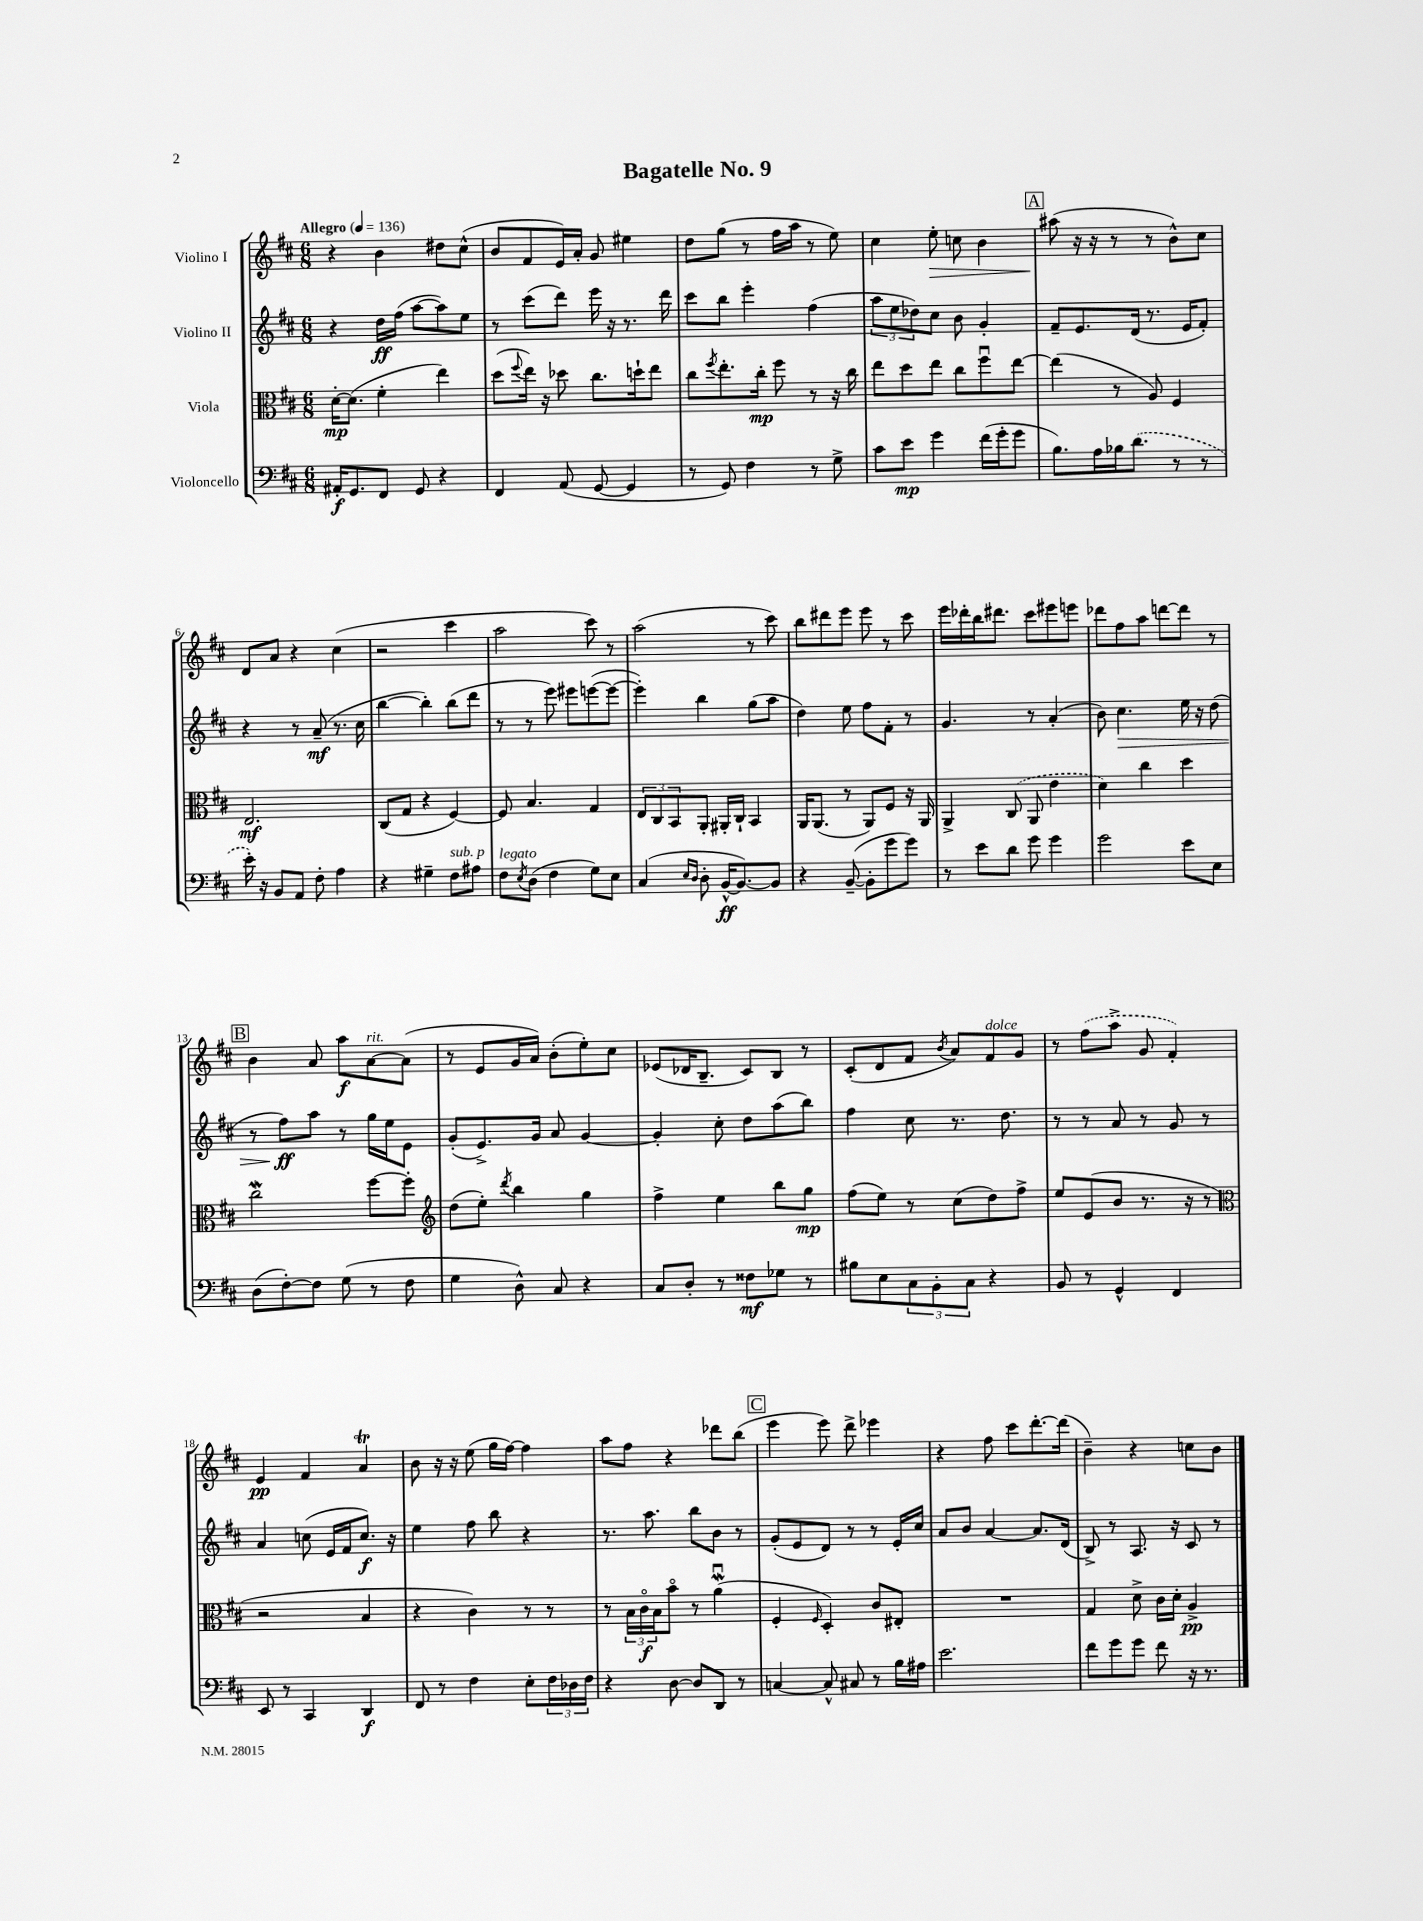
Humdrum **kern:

**kern	**kern	**kern	**kern
*staff4	*staff3	*staff2	*staff1
*clefF4	*clefC3	*clefG2	*clefG2
*k[f#c#]	*k[f#c#]	*k[f#c#]	*k[f#c#]
*M6/8	*M6/8	*M6/8	*M6/8
*MM136	*MM136	*MM136	*MM136
16AA#'	[16d'	4r	4r
8.GG	(8.d]	.	.
8FF#	4f#'	16dd	4b
.	.	(16ff#	.
8GG	.	[8aa	.
4r	4ee)	8aa])	8dd#
.	.	8ee	(8cc#^^
=	=	=	=
4FF#	(8dd	8r	8b
.	8qqff#	.	.
.	16ee)	(8ccc#	8f#
.	16r	.	.
(8AA	8dd-	8ddd)	16e)
.	.	.	16a'
[8GG	8.cc#	16eee	8g
.	.	16r	.
4GG]	.	8.r	4ee#
.	16dd`	.	.
.	8ee	.	.
.	.	16ddd	.
=	=	=	=
8r	8cc#	8ccc#	8dd
.	8qff#	.	.
8GG)	8.ee'	8bb	(8gg
4F#	.	4eee'	8r
.	16cc#'	.	.
.	8ff#	.	16ff#
.	.	.	16aa
8r	8r	(4ff#	8r
8G^	16r	.	8ee)
.	16cc#	.	.
=	=	=	=
8c#	8ee	12aa	4cc#
.	.	12ee	.
8e	8dd	.	.
.	.	12dd-)	.
4g	8ee	8cc#	8ee'
.	8cc#	8b	8cc
(16f#	8ff#u	4g'	4b
16g'	.	.	.
8g	[8ee	.	.
=	=	=	=
8.B)	(4ee]	8f#~	(8aa#
.	.	8.e	16r
16A	.	.	16r
16B-	8r	.	8r
(8.d	.	(16d	.
.	8A)	8.r	8r
8r	4F#	.	8b^^)
.	.	16e	.
8r	.	8f#')	8cc#
=	=	=	=
16e')	2.E	4r	8d
16r	.	.	.
8BB	.	.	8a
8AA	.	8r	4r
8F#'	.	(8a~	.
4A	.	8.r	(4cc#
.	.	16cc#	.
=	=	=	=
4r	(8C#	[4bb	2r
.	8G	.	.
4G#~	4r	4bb'])	.
8F#	[4F#)	(8bb	4ccc#
8A#	.	8ddd	.
=	=	=	=
8F#	8F#]	8r	2aa
8qE	.	.	.
(8D	4.B	8r	.
4F#	.	8eee)	.
.	.	8eee#	.
8G)	4G	([8eee	8ccc#)
8E	.	8eee_	8r
=	=	=	=
(4C#	12E	4eee'])	(2aa
.	12C#	.	.
.	12BB	.	.
16qqE	.	.	.
16qqD	.	.	.
8D'	8AA'	4bb	.
[16BB^^	16AA#'	.	.
8.BB_)	16C#`	.	.
.	4BB	(8gg	8r
8BB]	.	8aa	8ccc#)
=	=	=	=
4r	16AA	4dd)	8bb
.	(8.AA	.	.
.	.	.	8ddd#
([8BB~	8r	8ee	8eee
8BB']	8AA)	8ff#	8eee
8g	8F#	8f#'	8r
8g)	16r	8r	8ccc#
.	16AA	.	.
=	=	=	=
8r	4AA^	4.g	16eee
.	.	.	16ddd-'
8e	.	.	16bb
.	.	.	8.ddd#
8d	(8C#	.	.
8g	8AA	8r	8ccc#
4g	4e	(4a'	8eee#
.	.	.	8eee
=	=	=	=
2g	4d)	8b)	8ddd-
.	.	4.cc#	8ff#
.	4cc#	.	8aa
.	.	.	[8ddd
8e	4dd	16ee	8ddd]
.	.	16r	.
8E	.	(8dd	8r
=	=	=	=
(8D	2cc#	8r	4b
[8F#')	.	8ff#)	.
8F#]	.	8aa	8a
(8G	.	8r	8aa
8r	[8ff#	16gg	[8a
.	.	16ee	.
8F#	8ff#']	8e	(8a]
=	=	=	=
*	*clefG2	*	*
4G	(8dd	(8g'	8r
.	8ee')	8.e^)	8e
.	8qddd	.	.
8D^^)	4bb	.	16g
.	.	16g	16a)
8C#	.	8a	(8b'
4r	4gg	[4g	8ee')
.	.	.	8cc#
=	=	=	=
8C#	4ff#^	4g']	(8e-
8D'	.	.	16d-
.	.	.	8.B~
8r	4ee	8cc#'	.
8F##	.	8dd	8c#)
8G-	8bb	(8aa	8B
8r	8gg	8bb)	8r
=	=	=	=
8B#	(8ff#	4ff#	(8c#'
8E	8ee)	.	8d
12C#	8r	8cc#	8f#
12BB'	.	.	.
.	.	.	8qb
.	(8cc#	8.r	8a)
12C#	.	.	.
4r	8dd)	.	8f#
.	.	8.dd	.
.	8ff#^	.	8g
=	=	=	=
8BB	8ee	8r	8r
8r	(8e	8r	(8ff#
4GG^^	8b	8a	8aa^
.	8.r	8r	8g
4FF#	.	8g	4f#')
.	16r	.	.
.	8r	8r	.
=	=	=	=
*	*clefC3	*	*
8EE	2r	4a	4e
8r	.	.	.
4CC#	.	(8cc	4f#
.	.	16e	.
.	.	16f#	.
4DD	4B	8.cc)	4a
.	.	16r	.
=	=	=	=
8FF#	4r	4ee	8b
8r	.	.	16r
.	.	.	16r
4F#	4c#)	8ff#	(8ee
.	.	8bb	16gg
.	.	.	[16ff#)
8E'	8r	4r	4ff#]
24F#	8r	.	.
24D-	.	.	.
24F#	.	.	.
=	=	=	=
4r	8r	8.r	8aa
.	24B	.	8ff#
.	24c#o	.	.
.	.	8.aa	.
.	24B	.	.
[8D	8bo	.	4r
8D]	8r	8bb	.
8DD	(4au	8b	8ddd-
8r	.	8r	(8bb
=	=	=	=
[4C	4F#'	(8g'	4eee
.	.	8e	.
.	16qqF#	.	.
8C^^]	4D')	8d)	8eee)
8C#	.	8r	8ddd^
8r	8c#	8r	4eee-
16B	8E#'	16e'	.
16A#	.	16cc#	.
=	=	=	=
2.e	2.r	8a	4r
.	.	8b	.
.	.	[4a	8ff#
.	.	.	8ccc#
.	.	8.a]	[8.ddd'
.	.	(16d	(16ddd]
=	=	=	=
8f#	4G	8B^)	4b~)
8g	.	8r	.
8g	8d^	8.A	4r
8f#	16c#	.	.
.	16d'	16r	.
16r	4A^	8c#	8cc
8.r	.	.	.
.	.	8r	8b
==	==	==	==
*-	*-	*-	*-
